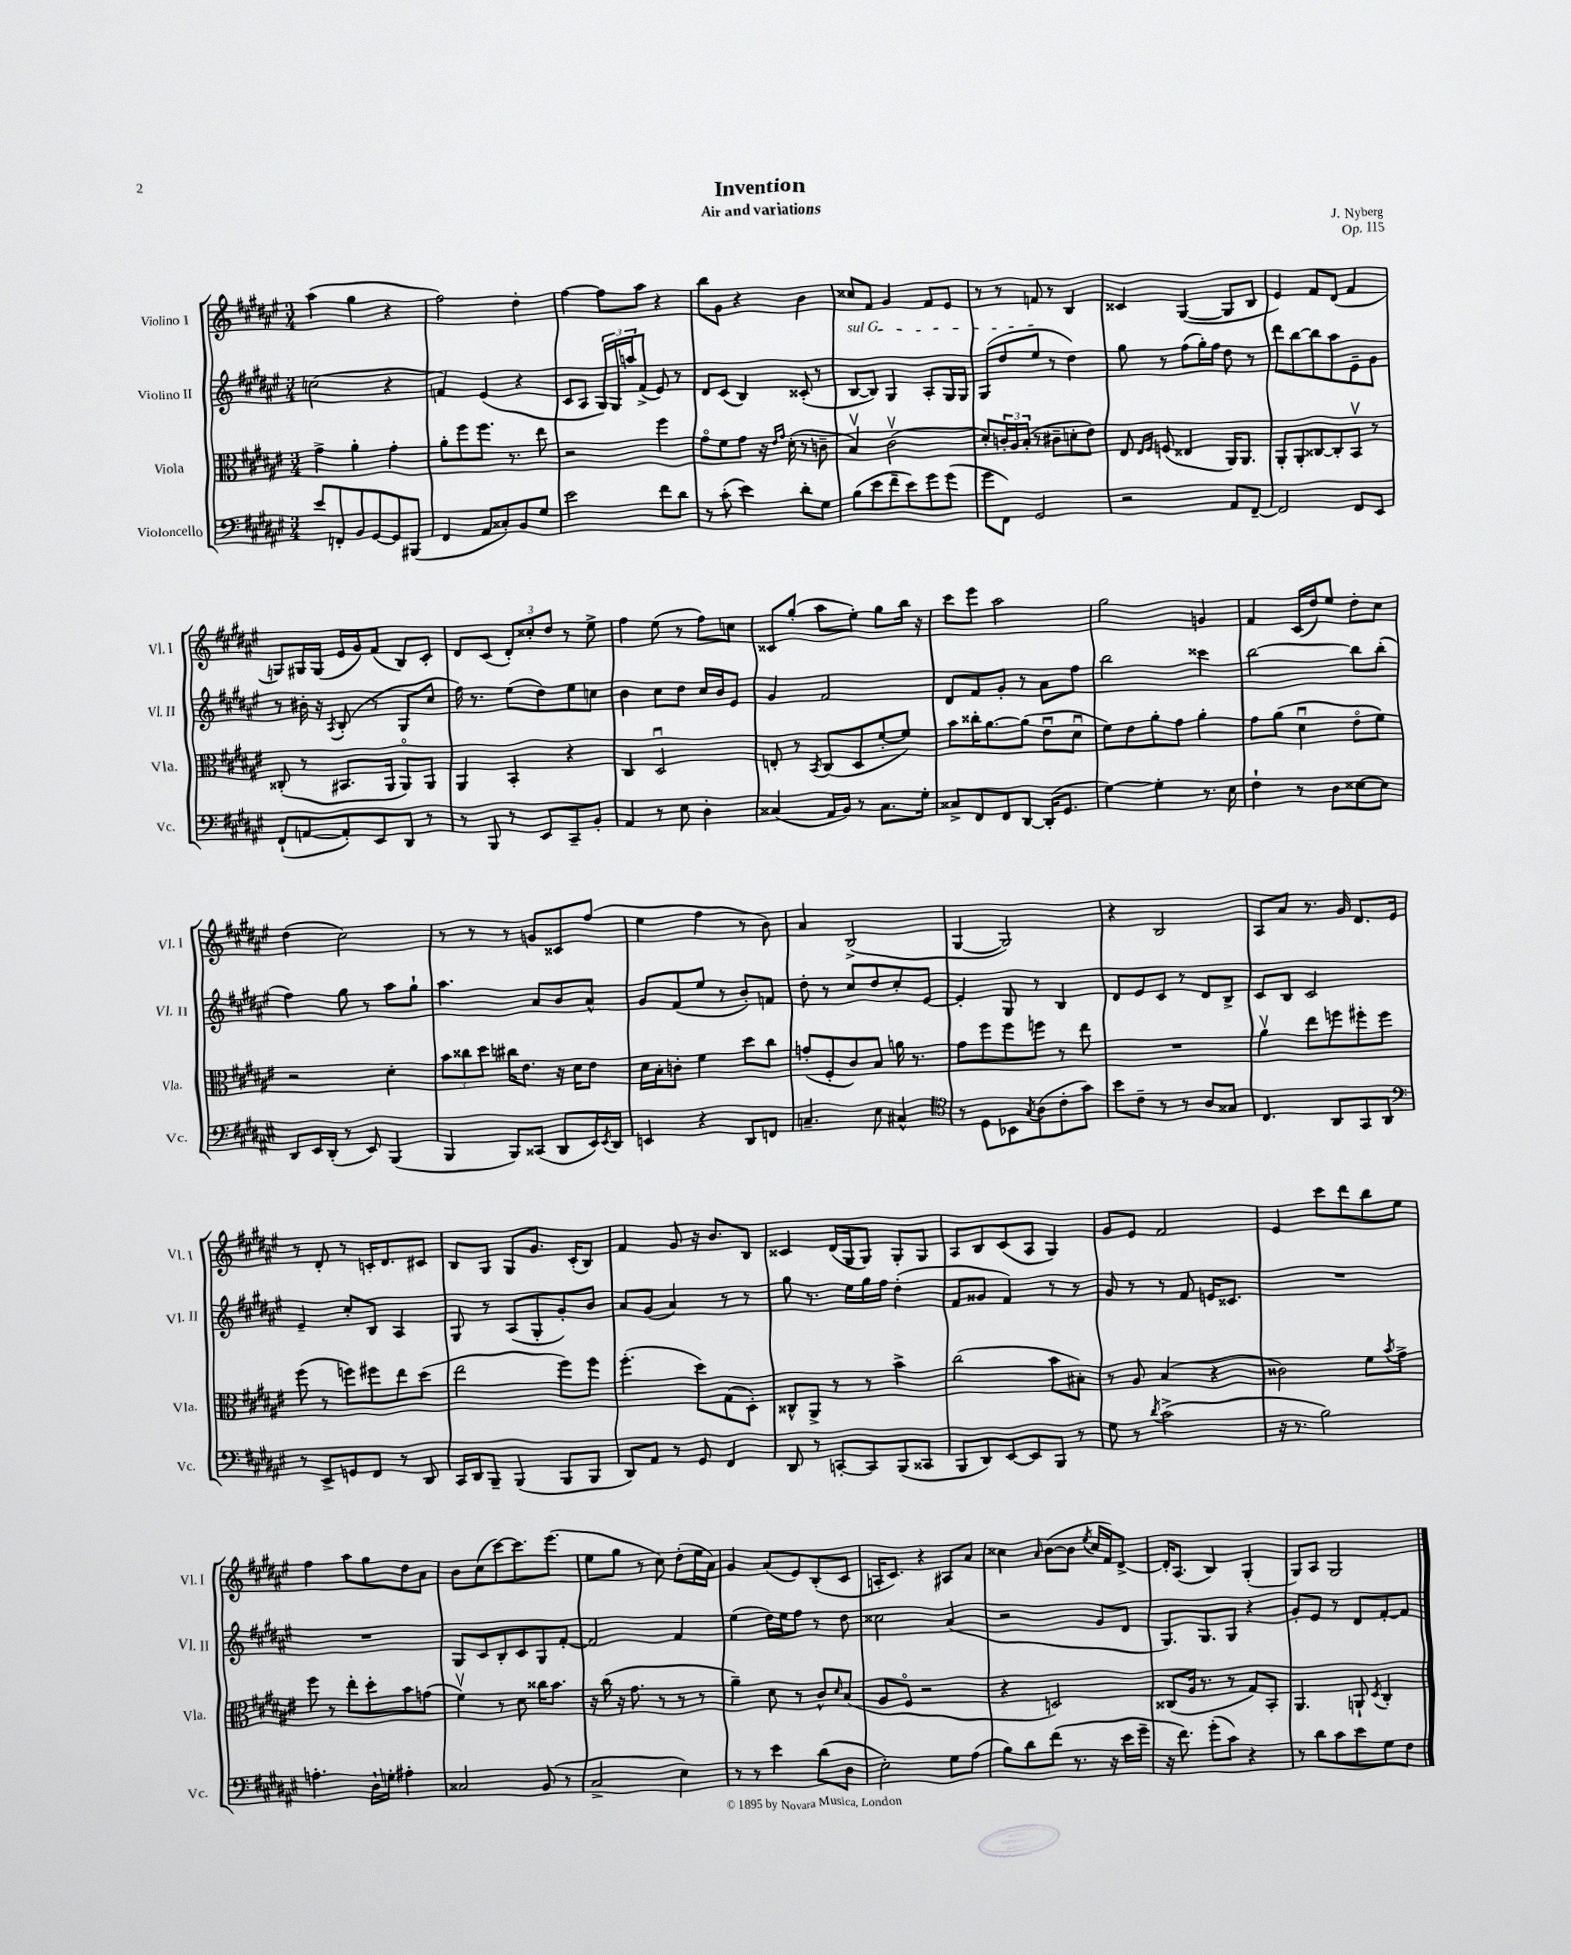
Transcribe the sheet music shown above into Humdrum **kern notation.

**kern	**kern	**kern	**kern
*part4	*part3	*part2	*part1
*staff4	*staff3	*staff2	*staff1
*I"Violoncello	*I"Viola	*I"Violino II	*I"Violino I
*I'Vc.	*I'Vla.	*I'Vl. II	*I'Vl. I
*clefF4	*clefC3	*clefG2	*clefG2
*k[f#c#g#d#a#e#]	*k[f#c#g#d#a#e#]	*k[f#c#g#d#a#e#]	*k[f#c#g#d#a#e#]
*M3/4	*M3/4	*M3/4	*M3/4
=1	=1	=1	=1
8e#/L	4g#^\	(2ccn\	(4aa#\
8FFn'/	.	.	.
8BB/	4a#'\	.	4gg#\
[8GG#/	.	.	.
8GG#/]	4g#'\	4r	4r
(8BBB#X/J	.	.	.
=2	=2	=2	=2
4FF#/	8a#'\L	4fn/)	2ff#\)
.	8ff#\	.	.
8AA#/L	8.ff#\J	(4e#/	.
8C##X'/)	.	.	.
.	8.r	.	.
8BB/	.	4r	4dd#'\
8G#/J	8ee#\	.	.
=3	=3	=3	=3
2e#\	2r	8c#/L	[4ff#\
.	.	8A#/J	.
.	.	24G#/LL)	8ff#\L]
.	.	24G#/	.
.	.	24aan/J	.
.	.	(8f#^/J	8aa#\J
8f#\L	4ff#\	8e#/)	4r
8d#\J	.	8r	.
=4	=4	=4	=4
8r	8g#\L	8d#/L	8bb\L
(8c#'\	8f#\	(8c#/J	8g#\J
4e#\)	8g#\J	4B/)	4r
.	16r	.	.
.	16qqe#/LL	.	.
.	16qqg#/JJ	.	.
.	(16d#'\	.	.
8d#'\L	8r	(8c##X'/	4b\
8G#\J	8cn~\	8r	.
=5	=5	=5	=5
!	!	!LO:TX:a:i:t=sul G	!
(8B\L	4Bv/)	[8B/L	8cc##X/L
8e#\	.	8B/J])	8f#/J
8f#~\	(2c#v\	4G#/	4g#/
8e#\)	.	.	.
8g#\	.	8A#'/L	8f#/L
(8g#\J	.	16G#/L	8e#/J
.	.	16G#/JJ	.
=6	=6	=6	=6
8g#\L	8d#'/L)	(8G#/L	8r
8FF#\J)	24cn'/L	8dd#/	8r
.	24A#/	.	.
.	(24B'/JJ	.	.
2GG#/	8r	8ee#/J	8fn/
.	8c#X~\L	8r	8r
.	8dn'\	4dd#\)	4B/
.	8e#\J)	.	.
=7	=7	=7	=7
2r	8E#/	8gg#\	4c##X/
.	16qqE#/LL	.	.
.	16qqF#/JJ	.	.
.	(8Fn/	8r	.
.	4E##X/	(8ff#\L	([4G#/
.	.	16gg#'\L)	.
.	.	16ff#\JJ	.
8AA#/L	16AA#/KL)	8dd#\	8G#/L]
.	8.AA#/J	.	.
[8FF#~/J	.	8r	8B/J
=8	=8	=8	=8
2FF#/]	8AA#'/L	8ddd#\L	4e#/)
.	8AA#'/	[8bb\	.
.	[8C##X/	8bb\]	8f#/L
.	8C##'/]	8aa#\	(8d#/J
8FF#/L	8BBv/J	8e#~\	4f#/
8EE#/J	8r	8g#\J	.
!!LO:LB:g=z
=9	=9	=9	=9
(8FF#`/L	(8C##X'/	8r	8Gn/L)
[8AAn/	8r	16b#X'\	16G#X/L
.	.	16r	(16G#/JJ
.	.	8qA#/	.
8AA'/])	8.BB#X/L	(8B'/	16e#/LL
.	.	.	16g#/J)
8EE#/	.	8r	(8f#/J
.	16AA#/Jk	.	.
8DD#/J	8AA#/L)	8G#/L	8B/L)
8r	8AA#/J	8cc#/J	8c#'/J
=10	=10	=10	=10
8r	4AA#/	16ff#\)	8d#/L
.	.	8.r	.
8BBB/	.	.	(8c#/J
8r	4BB'/	(8ee#\L	12d#'/L)
.	.	.	12cc##X'/
8EE#/L	.	8dd#\)	.
.	.	.	12dd#/J
8CC#~/	4r	8ee#\	8r
8BB'/J	.	8ccn\J	8ee#^\
=11	=11	=11	=11
4AA#/	4C#/	4b\	4ff#\
8r	2D#u/	8cc#\L	(8ee#\
8E#\	.	8dd#\J	8r
4D#'\	.	16cc#/LL	8ff#\L)
.	.	16b/J	.
.	.	8e#/J	8ccn\J
=12	=12	=12	=12
(4C##X/	8En'/	4g#/	8c##X/L
.	8r	.	(8gg#'/J
.	8qBB/	.	.
16AA#/LL	(8C#/L	2f#/	8aa#\L
16BB/JJ)	.	.	.
8r	8D#/	.	8ee#'\J)
8.C##\L	[8f#'/	.	8gg#\L
.	8f#/J])	.	16bb\Jk
16G#'\Jk	.	.	16r
=13	=13	=13	=13
8C##X^/L	8b\L	8d#/L	8ccc#\L
8FF#/	16cc##X'\K	8f#/	8eee#\J
.	[8.a#\	.	.
8FF#/	.	8g#'/J	2aa#\
[8DD#/J	(8a#\J]	8r	.
(16DD#'/KL]	8e#u\L	8a#\L	.
8.GG#/J	.	.	.
.	8d#u\J	8ff#\J	.
=14	=14	=14	=14
[4G#\)	8f#\L)	2bb\	2gg#\
.	8e#\	.	.
4G#'\]	8a#'\	.	.
.	8g#\J	.	.
8.r	4a#'\	4ccc##X\	4gn/
16E#\	.	.	.
=15	=15	=15	=15
4F#`\	8g#\L	[2bb\	4f#/
.	(8a#\J	.	.
8r	4d#u\	.	(16c#/LL
.	.	.	16dd#/J)
8D#\L	.	.	8ee#/J
[8E##X\	8e#\L	8bb\L]	8dd#'\L
8E##\J]	8f#\J)	(8bb'\J	8cc#\J
!!LO:LB:g=z
=16	=16	=16	=16
8DD#/L	2r	4ff#\)	(4dd#\
16EE#/L	.	.	.
(16DD#'/JJ	.	.	.
8r	.	8gg#\	2cc#\)
8EE#/)	.	8r	.
(4BBB/	4d#'\	8aa#\L	.
.	.	8gg#`\J	.
=17	=17	=17	=17
4BBB/	12b\L	4.aa#\	8r
.	12cc##X\	.	.
.	.	.	8r
.	12dd#\J	.	.
8BBB/L)	16cc#X\KL	.	8r
.	8.e#\J	.	.
(8CC##X/J	.	8a#/L	8gn/L
8DD#/L	16r	8b/	8c##X/
.	16d#\KL	.	.
16EE#/L)	8e#\J	8a#^^/J	(8ff#/J
8qEE#/	.	.	.
16DD#/JJ	.	.	.
=18	=18	=18	=18
4EEn/	16d#\LL	8g#/L	4ee#\
.	16B'\J	.	.
.	8cn'\J	(8f#/	.
4r	4f#\	8ee#/J	4ff#\
.	.	8r	.
8DD#/L	8dd#\L	8b'/L)	8r
8FFn/J	8cc#\J	8fn/J	8b\)
=19	=19	=19	=19
4.Cn~/	(8gn'/L	8dd#'\	4a#/
.	8F#'/	8r	.
.	8c#/)	8cc#/L	(2B^/
8E#\	8B/J	8dd#/	.
4C#X^^/	16an\	8cc#'/	.
.	8.r	.	.
.	.	[8e#/J	.
=20	=20	=20	=20
*clefC4	*	*	*
8r	8g#\L	4e#'/]	[4G#/
8D#\L	8ff#\	.	.
8BB-X\	8ff#\	8G#/	2G#/])
8qG#/	.	.	.
(8A#\	8ffn\J	8r	.
8c#'\	8r	4B/	.
8g#\J)	8ee#\	.	.
=21	=21	=21	=21
8b\L	2.r	8d#/L	4r
8c#~\J	.	8e#/	.
8r	.	8c#/J	2B/
8r	.	8r	.
8A#/L	.	8d#/L	.
8G##X/J	.	8B^/J	.
=22	=22	=22	=22
4.C#/	4a#v\	8c#/L	8A#/L
.	.	8B/J	8a#/J
.	8ee#\L	2c#/	8.r
8AA#/L	8ffn\	.	.
.	.	.	16g#/
8GG#/	8ff#X'\	.	8.d#/L
8AA#/J	8ff#\J	.	.
.	.	.	16e#/Jk
!!LO:LB:g=z
=23	=23	=23	=23
*clefF4	*	*	*
8r	(8ff#\	4e#~/	8r
8EE#^/L	8r	.	8d#'/
8GGn/	8ffn\L)	8cc#'/L	8r
8FF#/J	8ff#X\	8B/J	16cn'/KL
.	.	.	8.d#/
8r	8ee#\	4A#/	.
8DD#/	(8dd#\J	.	8c#X/J
=24	=24	=24	=24
16CC#/LL	2ee#\	8G#/	8B/L
16DD#/J	.	.	.
8BBB~/J	.	8r	8G#/J
(4BBB/	.	(8A#/L	8G#/L
.	.	8G#'/	8.g#/J
8BBB/L	8ff#\L)	8g#'/)	.
.	.	.	(16c#'/KL
8BBB/J	8ff#\J	8b/J	8B/J)
=25	=25	=25	=25
8DD#/L)	(4.ff#'\	8a#/L	4f#/
8AA#/J	.	(8g#/J	.
8r	.	4a#/)	8g#/
8GG#/	8dd#\L)	.	16r
.	.	.	8.b/L
4FF#/	(8G#\	8r	.
.	8D#'\J)	8r	8B/J
=26	=26	=26	=26
8DD#/	8C##X^^/L	8gg#\	4c##X/
8r	8AA#^/J	8.r	.
[8CCn'/L	8r	.	(16d#/LL
.	.	16ee#\LL	16G#/J
8CC/]	8r	16gg#\	8G#/J)
.	.	16ff#\JJ	.
(8BBB/	4b^\	(4dd#'\	8G#'/L
8CC##X/J	.	.	8G#/J
=27	=27	=27	=27
8BBB/L	(2cc#\	8f#/L	8A#/L
8DD#/)	.	8g##X/J	8B/
[8EE#/	.	4f#/)	(8c#/
8EE#/]	.	.	8A#/J
8BBB/J	8b\L	8r	4G#/)
8r	8B#X'\J)	8r	.
=28	=28	=28	=28
8G#\	8r	8g#/	8g#/L
8r	8A#/	8r	8e#/J
8qd#/	.	.	.
(2c#^\	(4B/	8r	2f#/
.	.	8f#/	.
.	4r	16en/KL	.
.	.	8.c##X/J	.
=29	=29	=29	=29
16r	2c##X\)	2.r	4e#/
8.r	.	.	.
2B\)	.	.	8ccc#\L
.	.	.	8ddd#\
.	8f#\L	.	8bb\
.	8qb/	.	.
.	8g#^\J	.	8ee#\J
!!LO:LB:g=z
=30	=30	=30	=30
4.An'\	8ff#\	2.r	4ff#\
.	8r	.	.
.	8ee#'\L	.	8aa#\L
16D#`\LL	8dd#'\	.	8gg#\
16Gn'\JJ	.	.	.
4A#X'\	8b\	.	8dd#\
.	(8gn\J	.	8a#\J
=31	=31	=31	=31
2C##X/	4f#v\)	8G#/L	8b\L
.	.	8c#/	(8cc#\
.	8r	8B'/	[8ccc#\)
.	8d#\	8c#/	8.ccc#\]
(8BB/	16cc##X\KL	8G#/	.
.	8.b\J	.	(8.eee#\J
8r	.	[8f#'/J	.
=32	=32	=32	=32
2C#^/	16r	2f#/]	8ee#\L
.	(16cc#\	.	.
.	16r	.	8gg#\J
.	8.g#\	.	.
.	.	.	8r
.	8r	.	8cc#\)
4E#\)	8r	4f#/	(8dd#'\L
.	8r	.	16ee#\L
.	.	.	16a#\JJ)
=33	=33	=33	=33
8r	4a#~\)	(4ee#\	4g#/
8r	.	.	.
4e#\	8d#\	16dd#\LL)	(8a#/L
.	.	16ee#\J	.
.	8r	8ff#\J	8e#/)
(8d#\L	8c#^^/L	8r	(8B'/
.	16qqd#/	.	.
8D#\J	(8B/J	8dd#\	8c#/J
=34	=34	=34	=34
2E#'\)	8A#/L	2cc##X\	16An'/KL
.	.	.	8.c#/J)
.	8F#/J	.	.
.	2r	.	4r
8G#\L	.	(4a#/	8A#X/L
(8A#\J	.	.	8a#/J
=35	=35	=35	=35
8B\L)	4r	2r	4cc##X\
8d#\	.	.	.
.	.	.	16qqa#/
(8f#\J	2Dn/)	.	([8b\L
8.r	.	.	8b\J]
.	.	.	8qee#/
.	.	8g#/L	16cc##/LL
16r	.	.	16f#/J)
16e#\LL	.	8d#/J	[8d#^/J
16g#~\JJ	.	.	.
=36	=36	=36	=36
16r	(8C##X/L	8.G#/L)	16d#'/KL]
8.f#\)	.	.	(8.A#/J
.	16A#/Jk	.	.
.	8.r	8.G#/	.
(8g#'\L	.	.	4B/)
8c#\J)	8r	8G#/J	.
4r	8G#/L)	4r	(4G#'/
.	8BB'/J	.	.
=37	=37	=37	=37
8r	4.AA#/	8g#'/L	8G#/L)
8d#\L	.	8e#/J	8A#/J
8c#\	.	8r	2G#/
8e#\	8AAn`/	8d#/L	.
.	8qD#/	.	.
8G#\	4C#'/	[8f#'/	.
8F#\J	.	8f#/J]	.
==	==	==	==
*-	*-	*-	*-
